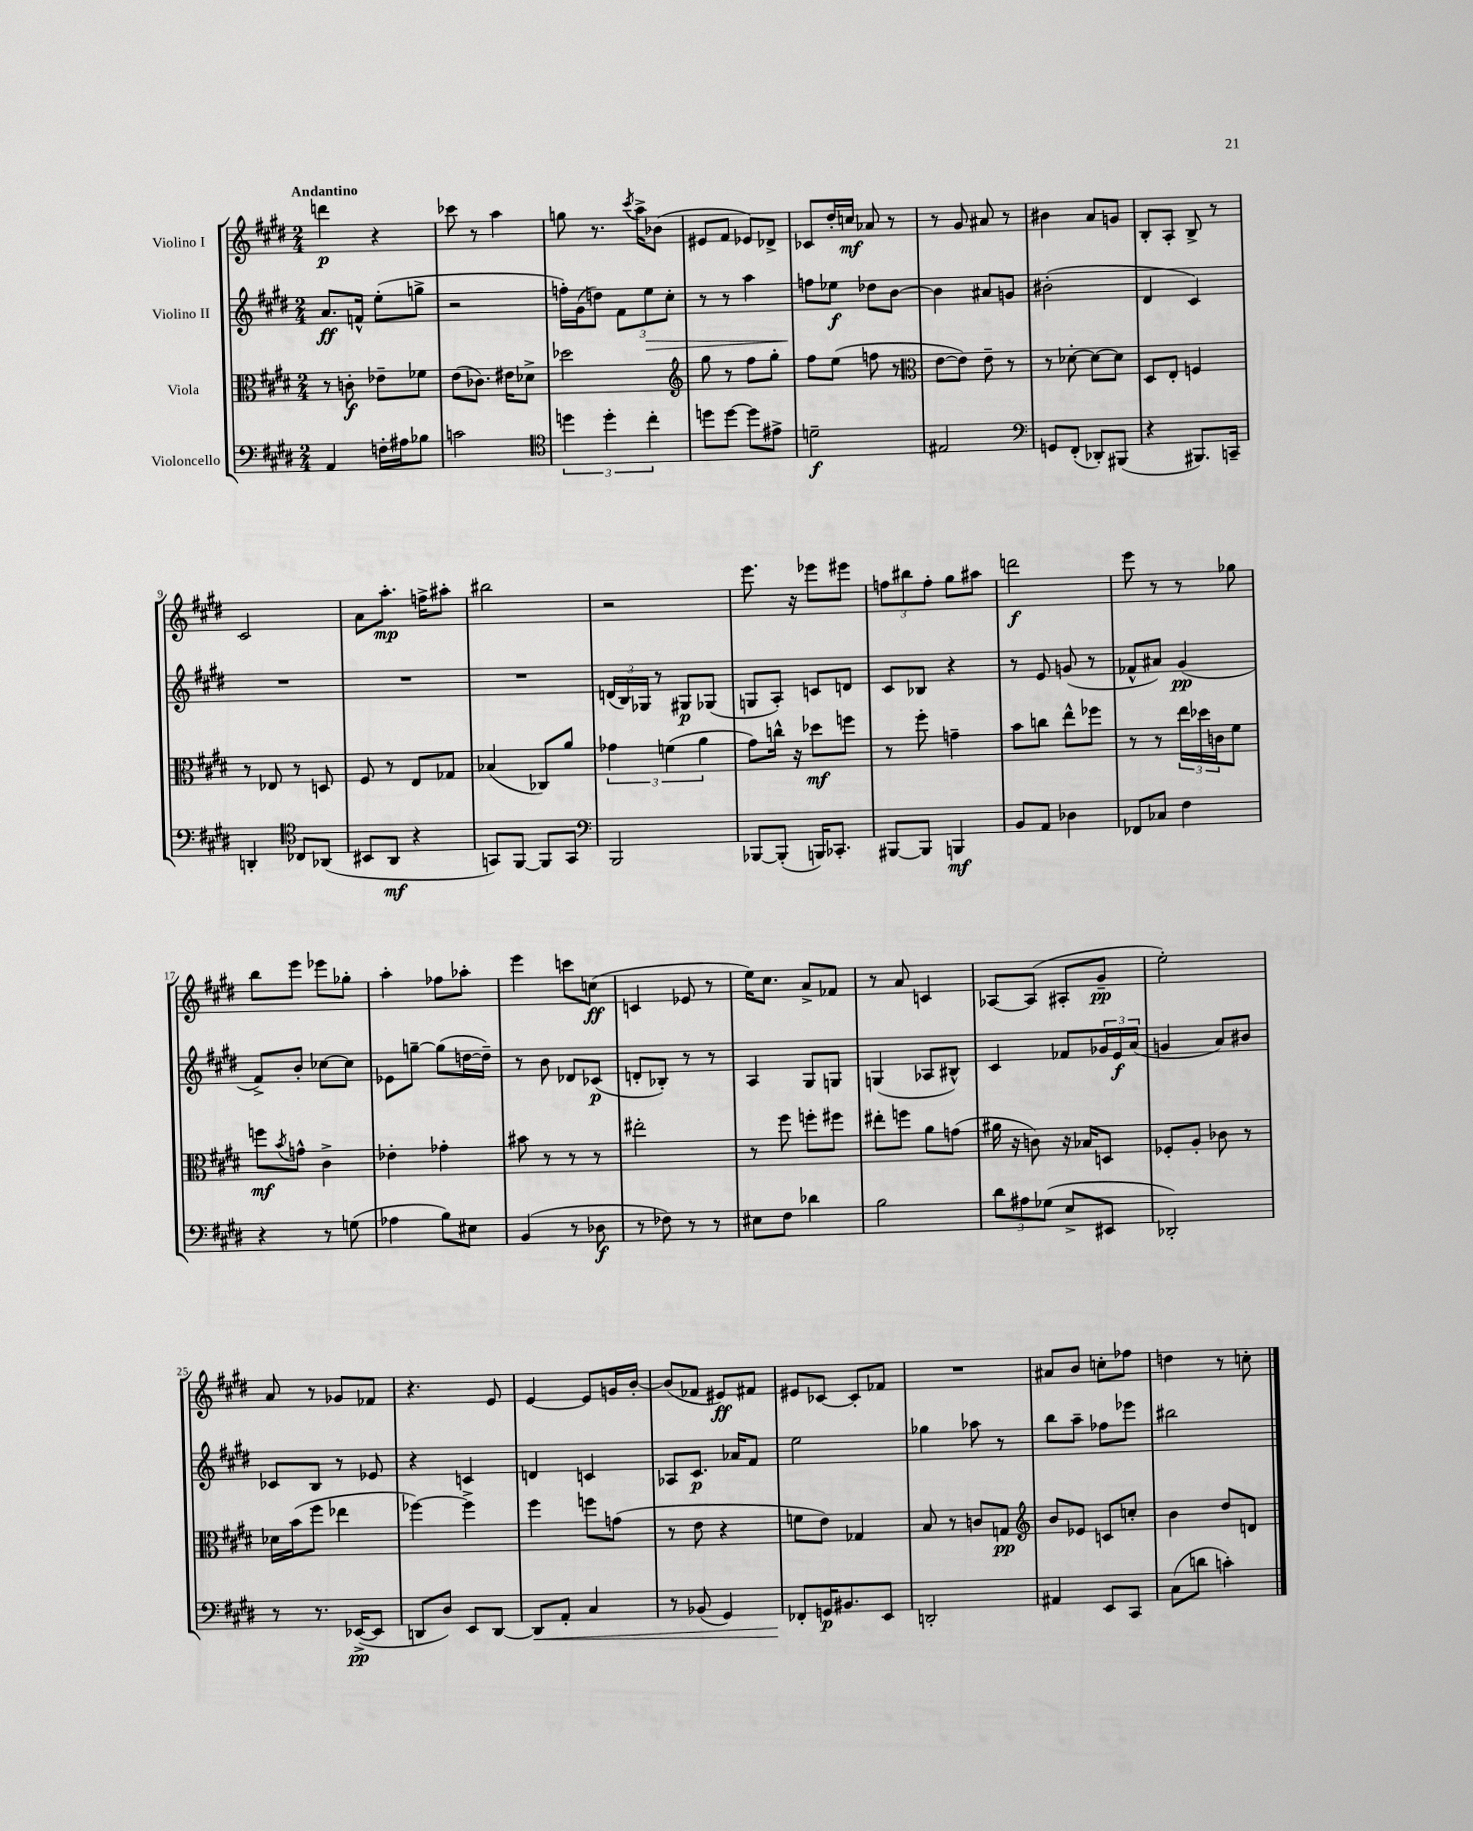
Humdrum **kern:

**kern	**dynam	**kern	**dynam	**kern	**dynam	**kern	**dynam
*part4	*part4	*part3	*part3	*part2	*part2	*part1	*part1
*staff4	*staff4	*staff3	*staff3	*staff2	*staff2	*staff1	*staff1
*I"Violoncello	*	*I"Viola	*	*I"Violino II	*	*I"Violino I	*
*clefF4	*	*clefC3	*	*clefG2	*	*clefG2	*
*k[f#c#g#d#]	*	*k[f#c#g#d#]	*	*k[f#c#g#d#]	*	*k[f#c#g#d#]	*
*M2/4	*	*M2/4	*	*M2/4	*	*M2/4	*
=1	=1	=1	=1	=1	=1	=1	=1
!	!	!	!	!	!	!LO:TX:a:B:t=Andantino	!
4AA/	.	8r	.	8.a/L	ff	4dddn\	p
.	.	8cn'\	f	.	.	.	.
.	.	.	.	16fn^^/Jk	.	.	.
16Fn'\LL	.	8e-X~\L	.	(8ee'\L	.	4r	.
16A#X\J	.	.	.	.	.	.	.
8B-X\J	.	8f-X\J	.	8ggn^\J	.	.	.
=2	=2	=2	=2	=2	=2	=2	=2
2cn\	.	(8e\L	.	2r	.	8ccc-X\	.
.	.	8.c-X\J)	.	.	.	8r	.
.	.	.	.	.	.	4aa\	.
.	.	16e#X\KL	.	.	.	.	.
.	.	8d-X^\J	.	.	.	.	.
=3	=3	=3	=3	=3	=3	=3	=3
*clefC4	*	*	*	*	*	*	*
6ddn\	.	2dd-X\	.	16ffn'\LL)	.	8ggn\	.
.	.	.	.	(16g#\J	.	.	.
.	.	.	.	8ddn\J)	.	8.r	.
6dd'\	.	.	.	.	.	.	.
.	.	.	.	12f#\L	.	.	.
.	.	.	.	.	.	8qccc#/	.
.	.	.	.	.	.	16aa^\KL	.
!	!	!	!	!	!LO:HP:b	!	!
6cc#'\	.	.	.	12ee\	>	.	.
.	.	.	.	.	.	(8b-X\J	.
.	.	.	.	12cc#'\J	.	.	.
=4	=4	=4	=4	=4	=4	=4	=4
*	*	*clefG2	*	*	*	*	*
8ddn\L	.	8gg#\	.	8r	.	8e#X/L	.
[8dd\J	.	8r	.	8r	.	8f#/J	.
8dd\L]	.	8ff#\L	.	4aa\	.	8e-X/L)	.
8e#X^\J	.	8gg#'\J	.	.	.	8d-X^/J	.
=5	=5	=5	=5	=5	=5	=5	=5
2dn~\	f	8ff#\L	.	8ffn\L	.	8c-X/L	.
.	.	(8ee\J	.	8ee-X\J	] f	16dd#'/L	.
.	.	.	.	.	.	16ccn/JJ	mf
.	.	8ffn\	.	8dd-X\L	.	8a-X/	.
.	.	8r	.	[8b\J	.	8r	.
=6	=6	=6	=6	=6	=6	=6	=6
*	*	*clefC3	*	*	*	*	*
2E#X/	.	[8e\L	.	4b\]	.	8r	.
.	.	8e\J])	.	.	.	8g#/	.
.	.	8e~\	.	8a#X/L	.	8a#X/	.
.	.	8r	.	8gn/J	.	8r	.
=7	=7	=7	=7	=7	=7	=7	=7
*clefF4	*	*	*	*	*	*	*
8GGn/L	.	8r	.	(2b#X'\	.	4b#X\	.
(8FF#'/J	.	[8d-X'\	.	.	.	.	.
8DD-X'/L)	.	8d-\L_	.	.	.	8a/L	.
(8BBB#X/J	.	8d-\J]	.	.	.	8gn/J	.
=8	=8	=8	=8	=8	=8	=8	=8
4r	.	8D#/L	.	4d#/	.	8B'/L	.
.	.	8E'/J	.	.	.	8A'/J	.
8.BBB#X/L)	.	4Fn/	.	4c#/)	.	8B^/	.
.	.	.	.	.	.	8r	.
16CCn~/Jk	.	.	.	.	.	.	.
!!LO:LB:g=z
=9	=9	=9	=9	=9	=9	=9	=9
4DDn'/	.	8r	.	2r	.	2c#/	.
.	.	8E-X/	.	.	.	.	.
*clefC4	*	*	*	*	*	*	*
8C-X/L	.	8r	.	.	.	.	.
(8AA-X/J	.	8Dn/	.	.	.	.	.
=10	=10	=10	=10	=10	=10	=10	=10
8BB#X/L	.	8F#/	.	2r	.	8a\L	.
8AA/J	mf	8r	.	.	.	8.aa'\J	mp
4r	.	8E/L	.	.	.	.	.
.	.	.	.	.	.	16ffn^\KL	.
.	.	8G-X/J	.	.	.	8aa#X'\J	.
=11	=11	=11	=11	=11	=11	=11	=11
8GGn/L)	.	(4B-X/	.	2r	.	2bb#X\	.
[8FF#/J	.	.	.	.	.	.	.
8FF#/L]	.	8C-X/L)	.	.	.	.	.
8GG/J	.	8a/J	.	.	.	.	.
=12	=12	=12	=12	=12	=12	=12	=12
*clefF4	*	*	*	*	*	*	*
2BBB/	.	6g-X\	.	(24dn/LL	.	2r	.
.	.	.	.	24B/)	.	.	.
.	.	.	.	24G-X/JJ	.	.	.
.	.	.	.	8r	.	.	.
.	.	(6fn\	.	.	.	.	.
.	.	.	.	8G#X/L	p	.	.
.	.	6a\	.	.	.	.	.
.	.	.	.	(8G-X/J	.	.	.
=13	=13	=13	=13	=13	=13	=13	=13
[8BBB-X/L	.	8g#\L)	.	8Gn/L	.	8.eee\	.
(8BBB-'/J]	.	16ccn^^\Jk	.	8A'/J)	.	.	.
.	.	16r	.	.	.	16r	.
16BBBn/KL)	.	8dd-X\L	mf	8cn/L	.	8eee-X\L	.
8.CC-X'/J	.	.	.	.	.	.	.
.	.	8ffn\J	.	8dn/J	.	8eee#X\J	.
=14	=14	=14	=14	=14	=14	=14	=14
[8BBB#X/L	.	8r	.	8c#/L	.	12ffn\L	.
.	.	.	.	.	.	12bb#X\	.
8BBB#/J]	.	8ff#'\	.	8B-X/J	.	.	.
.	.	.	.	.	.	12ff'\J	.
4BBBn/	mf	4gn~\	.	4r	.	8gg#\L	.
.	.	.	.	.	.	8aa#X\J	.
=15	=15	=15	=15	=15	=15	=15	=15
8BB/L	.	8b\L	.	8r	.	2dddn\	f
8AA/J	.	8ccn\J	.	8e/	.	.	.
4D-X\	.	8ee^^\L	.	(8gn/	.	.	.
.	.	8ff-X\J	.	8r	.	.	.
=16	=16	=16	=16	=16	=16	=16	=16
8FF-X/L	.	8r	.	8f-X^^/L	.	8eee\	.
8C-X/J	.	8r	.	8a#X/J)	.	8r	.
4F#\	.	24ee\LL	.	(4g#/	pp	8r	.
.	.	24dd-X\	.	.	.	.	.
.	.	24cn\J	.	.	.	.	.
.	.	8f#\J	.	.	.	8gg-X\	.
!!LO:LB:g=z
=17	=17	=17	=17	=17	=17	=17	=17
4r	.	8ffn\L	mf	8f#^/L)	.	8bb\L	.
.	.	8qb/	.	.	.	.	.
.	.	8gn^^\J	.	8b'/J	.	8eee\J	.
8r	.	4c#^\	.	[8cc-X\L	.	8eee-X\L	.
(8Gn\	.	.	.	8cc-\J]	.	8gg-X'\J	.
=18	=18	=18	=18	=18	=18	=18	=18
4A-X\	.	4e-X'\	.	8e-X\L	.	4aa'\	.
.	.	.	.	[8ggn~\J	.	.	.
8B\L)	.	4g-X'\	.	(8gg\L]	.	8ff-X\L	.
8E#X\J	.	.	.	[16ddn\L	.	8aa-X'\J	.
.	.	.	.	16dd~\JJ])	.	.	.
=19	=19	=19	=19	=19	=19	=19	=19
(4BB/	.	8b#X\	.	8r	.	4eee\	.
.	.	8r	.	8b\	.	.	.
8r	.	8r	.	8d-X/L	.	8cccn\L	.
8D-X\	f	8r	.	(8c-X/J	p	(8ccn\J	ff
=20	=20	=20	=20	=20	=20	=20	=20
8r	.	2ee#X'\	.	8dn'/L	.	4cn/	.
8F-X\)	.	.	.	8B-X'/J)	.	.	.
8r	.	.	.	8r	.	8e-X/	.
8r	.	.	.	8r	.	8r	.
=21	=21	=21	=21	=21	=21	=21	=21
8E#X\L	.	8r	.	4A/	.	16ee\KL)	.
.	.	.	.	.	.	8.cc#\J	.
8F#\J	.	8ff#\	.	.	.	.	.
4d-X\	.	8ffn'\L	.	8G#/L	.	8a^/L	.
.	.	8ff#X\J	.	8Gn/J	.	8f-X/J	.
=22	=22	=22	=22	=22	=22	=22	=22
2B\	.	8ee#X'\L	.	(4Gn/	.	8r	.
.	.	8ffn\J	.	.	.	8a/	.
.	.	8a\L	.	8A-X/L	.	4cn/	.
.	.	(8gn\J	.	8B#X^^/J)	.	.	.
=23	=23	=23	=23	=23	=23	=23	=23
12d#\L	.	16a#X\	.	4c#/	.	[8A-X/L	.
.	.	16r	.	.	.	.	.
12A#X\	.	.	.	.	.	.	.
.	.	8cn\)	.	.	.	(8A-/J]	.
(12G-X\J	.	.	.	.	.	.	.
8E^/L	.	16r	.	8f-X/L	.	8A#X'/L	.
.	.	16B-X/KL	.	.	.	.	.
8EE#X/J	.	8Dn/J	.	24g-X/L	.	8g#~/J	pp
.	.	.	.	24e/	f	.	.
.	.	.	.	(24a/JJ	.	.	.
=24	=24	=24	=24	=24	=24	=24	=24
2DD-X'/)	.	8F-X'/L	.	4gn/	.	2ee'\)	.
.	.	8A'/J	.	.	.	.	.
.	.	8c-X\	.	8a/L)	.	.	.
.	.	8r	.	8b#X/J	.	.	.
!!LO:LB:g=z
=25	=25	=25	=25	=25	=25	=25	=25
8r	.	16d-X\LL	.	8c-X/L	.	8a/	.
.	.	(16b\J	.	.	.	.	.
8.r	.	8ff#\J	.	8B/J	.	8r	.
.	.	4ee-X\	.	8r	.	8g-X/L	.
([16EE-X^/KL	pp	.	.	.	.	.	.
8EE-/J]	.	.	.	8e-X/	.	8f-X/J	.
=26	=26	=26	=26	=26	=26	=26	=26
8DDn/L	.	[4ff-X\)	.	4r	.	4.r	.
8D#/J)	.	.	.	.	.	.	.
8EE/L	.	4ff-^\]	.	4cn/	.	.	.
[8DD/J	.	.	.	.	.	8e/	.
=27	=27	=27	=27	=27	=27	=27	=27
!	!LO:HP:b	!	!	!	!	!	!
8DD/L]	<	4ff#\	.	4dn/	.	[4e/	.
8AA'/J	.	.	.	.	.	.	.
4C#/	.	8ffn\L	.	4cn/	.	8e/L]	.
.	.	(8gn\J	.	.	.	16gn/L	.
.	.	.	.	.	.	[16b'/JJ	.
=28	=28	=28	=28	=28	=28	=28	=28
8r	.	8r	.	8A-X/L	.	(8b/L]	.
(8BB-X/	.	8e\	.	8.c#/J	p	8f-X/J	.
4GG#/)	.	4r	.	.	.	8e#X/L)	ff
.	.	.	.	16a-X/KL	.	.	.
.	.	.	.	8f#/J	.	8f#X/J	.
=29	=29	=29	=29	=29	=29	=29	=29
8FF-X'/L	.	8fn\L	.	2ee\	.	8e#X/L	.
16GGn/K	[ p	8e\J)	.	.	.	[8c-X/J	.
8.BB#X/	.	.	.	.	.	.	.
.	.	4G-X/	.	.	.	8c-'/L]	.
8EE/J	.	.	.	.	.	8f-X/J	.
=30	=30	=30	=30	=30	=30	=30	=30
2DDn'/	.	8B/	.	4gg-X\	.	2r	.
.	.	8r	.	.	.	.	.
.	.	8cn/L	.	8aa-X\	.	.	.
.	.	8Gn/J	pp	8r	.	.	.
=31	=31	=31	=31	=31	=31	=31	=31
*	*	*clefG2	*	*	*	*	*
4AA#X/	.	8b/L	.	8bb\L	.	8a#X/L	.
.	.	8e-X/J	.	8aa~\J	.	8b/J	.
8EE/L	.	8cn/L	.	8ff-X\L	.	8ccn'\L	.
8CC#/J	.	8ccn'/J	.	8eee-X\J	.	8ff-X\J	.
=32	=32	=32	=32	=32	=32	=32	=32
(8C#\L	.	4b\	.	2bb#X\	.	4ddn\	.
8dn\J	.	.	.	.	.	.	.
4cn'\)	.	8dd#/L	.	.	.	8r	.
.	.	8dn/J	.	.	.	8ccn'\	.
==	==	==	==	==	==	==	==
*-	*-	*-	*-	*-	*-	*-	*-
